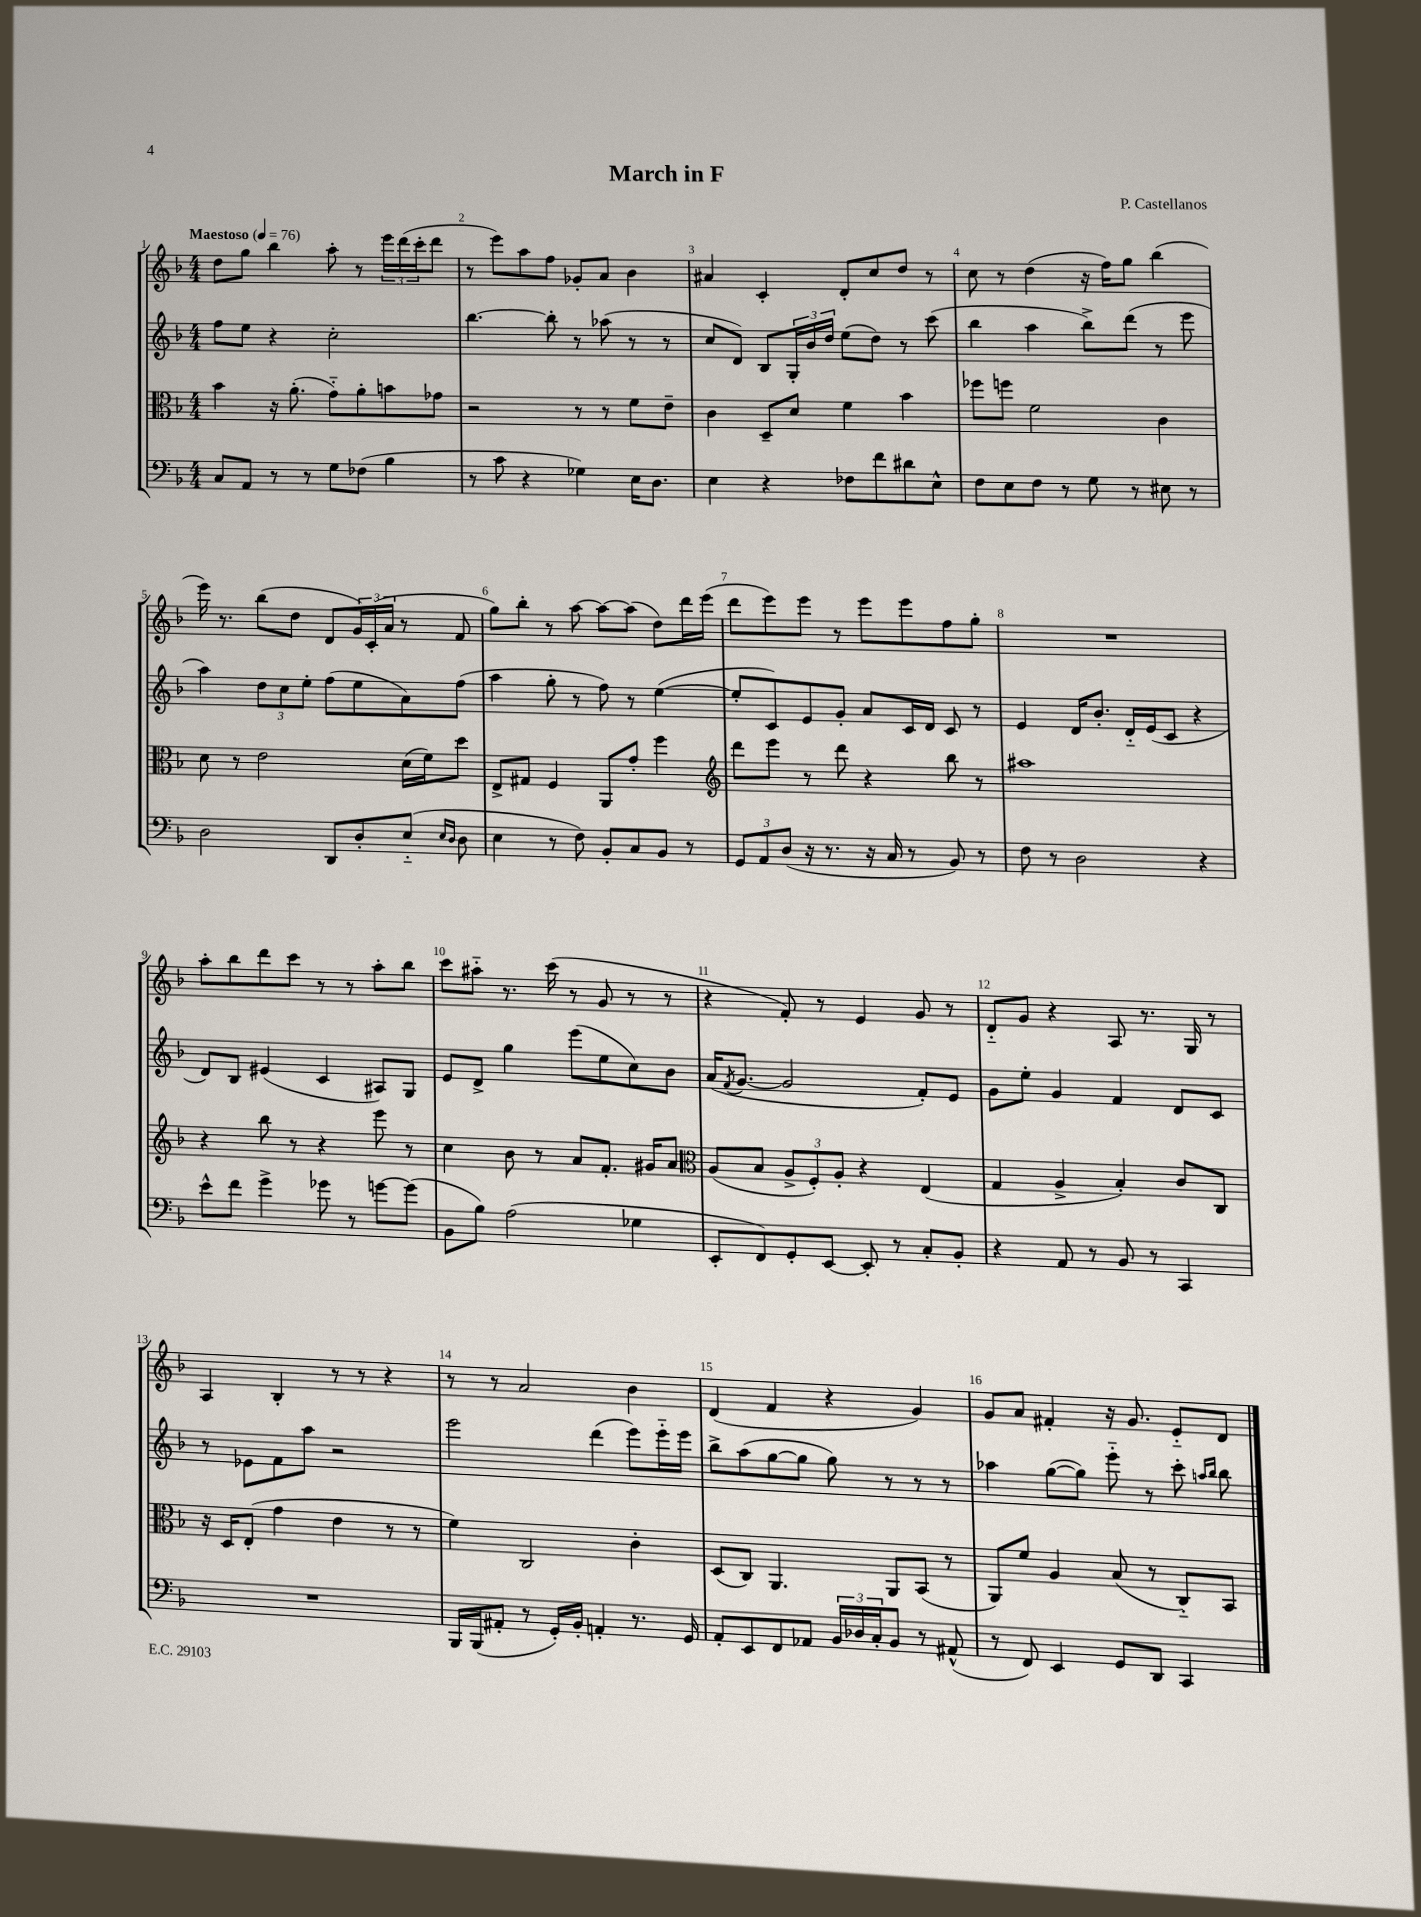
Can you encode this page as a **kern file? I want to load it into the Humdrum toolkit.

**kern	**kern	**kern	**kern
*part4	*part3	*part2	*part1
*staff4	*staff3	*staff2	*staff1
*clefF4	*clefC3	*clefG2	*clefG2
*k[b-]	*k[b-]	*k[b-]	*k[b-]
*M4/4	*M4/4	*M4/4	*M4/4
*MM76	*MM76	*MM76	*MM76
=1	=1	=1	=1
!	!	!	!LO:TX:a:B:t=Maestoso
8C/L	4b-\	8ff\L	8dd\L
8AA/J	.	8ee\J	8gg\J
8r	16r	4r	4bb-\
.	(8.a'\	.	.
8r	.	.	.
8G\L	8g\L)	2cc'\	8aa'\
(8F-X\J	8a'\	.	8r
4B-\	8bn\	.	24eee\LL
.	.	.	(24ddd\
.	.	.	24ccc'\J
.	8g-X\J	.	8ddd\J
=2	=2	=2	=2
8r	2r	[4.bb-\	8r
8c\	.	.	8eee\L)
4r	.	.	8aa\
.	.	8bb-'\]	8ff\J
4G-X\)	8r	8r	8g-X'/L
.	8r	(8aa-X\	8a/J
16E\KL	8f\L	8r	4b-\
8.D\J	.	.	.
.	8e~\J	8r	.
=3	=3	=3	=3
4E\	4c\	8cc/L	4a#X/
.	.	8d/J)	.
4r	8D~/L	8B-/L	4c'/
.	8d/J	24G'/L	.
.	.	24b-/	.
.	.	24dd/JJ	.
8F-X\L	4f\	(8ee\L	8d'/L
8f\	.	8dd\J)	8cc/
8d#X\	4b-\	8r	8dd/J
8E^^\J	.	(8ccc\	8r
=4	=4	=4	=4
8F\L	8ff-X\L	4bb-\	8cc\
8E\	8ffn\J	.	8r
8F\J	2f\	4aa\	(4dd\
8r	.	.	.
8G\	.	8bb-^\L)	16r
.	.	.	16ff\KL)
8r	.	(8ddd\J	8gg\J
8E#X\	4c\	8r	(4bb-\
8r	.	8eee\	.
!!LO:LB:g=z
=5	=5	=5	=5
2D\	8d\	4aa\)	16eee\)
.	.	.	8.r
.	8r	.	.
.	2e\	12dd\L	(8bb-\L
.	.	12cc\	.
.	.	.	8dd\J
.	.	12ee'\J	.
8DD/L	.	(8ff\L	8d/L
8D'/	.	8ee\	24g/L)
.	.	.	(24c'/
.	.	.	24a/JJ
(8E/J	(16d\LL	8a\)	8r
.	16f\J)	.	.
16qqE/LL	.	.	.
16qqD/JJ	.	.	.
8D\	8dd\J	(8ff\J	8f/
=6	=6	=6	=6
4E\	8E^/L	4aa\	8gg\L)
.	8G#X/J	.	8bb-'\J
8r	4F/	8gg'\	8r
8F\)	.	8r	[8aa\
8BB-'/L	8AA/L	8ff\)	8aa\L_
8C/	8g'/J	8r	(8aa\J]
8BB-/J	4ff\	([4ee\	8dd\L)
8r	.	.	16ddd\L
.	.	.	(16eee\JJ
=7	=7	=7	=7
*	*clefG2	*	*
12GG/L	8ddd\L	8ee'/L]	8ddd\L
12AA/	.	.	.
.	8eee\J	8c/)	8eee\)
(12D/J	.	.	.
16r	8r	8e/	8eee\J
8.r	.	.	.
.	8ddd\	8g'/J	8r
16r	4r	8a/L	8eee\L
16C/	.	.	.
8r	.	16c/L	8eee\
.	.	16d/JJ	.
8BB-/)	8bb-\	8c/	8ff\
8r	8r	8r	8gg'\J
=8	=8	=8	=8
8F\	1aa#X	4e/	1r
8r	.	.	.
2D\	.	16d/KL	.
.	.	8.b-'/J	.
.	.	16d/LL	.
.	.	(16e/J	.
.	.	8c/J	.
4r	.	4r	.
!!LO:LB:g=z
=9	=9	=9	=9
8e^^\L	4r	8d/L)	8aa'\L
8f\J	.	8B-/J	8bb-\
4g^\	8bb-\	(4e#X/	8ddd\
.	8r	.	8ccc\J
8g-X\	4r	4c/	8r
8r	.	.	8r
[8gn\L	8eee\	8A#X/L)	8aa'\L
(8g\J]	8r	8G/J	8bb-\J
=10	=10	=10	=10
8BB-\L	4cc\	8e/L	8ccc\L
8B-\J)	.	8d^/J	8aa#X\J
(2A\	8b-\	4gg\	8.r
.	8r	.	.
.	.	.	(16ccc\
.	8a/L	(8eee\L	8r
.	8.f'/J	8ee\	8g/
4G-X\	.	8cc\)	8r
.	16g#X/KL	.	.
.	8a/J	8b-\J	8r
=11	=11	=11	=11
*	*clefC3	*	*
8EE'/L	(8A/L	(16a/KL	4r
.	.	8qf/	.
.	.	[8.g/J	.
8FF/)	8B-/J	.	.
8GG'/	12A^/L	2g/]	8f'/)
.	12F'/)	.	.
[8EE/J	.	.	8r
.	12A'/J	.	.
8EE'/]	4r	.	4e/
8r	.	.	.
8C'/L	(4E/	8f'/L)	8g/
8BB-'/J	.	8e/J	8r
=12	=12	=12	=12
4r	4G/	8g\L	8d/L
.	.	8ee'\J	8g/J
8AA/	4A^/	4g/	4r
8r	.	.	.
8BB-/	4B-'/)	4f/	8A/
8r	.	.	8.r
4CC/	8c/L	8d/L	.
.	.	.	16G/
.	8C/J	8c/J	8r
!!LO:LB:g=z
=13	=13	=13	=13
1r	16r	8r	4A/
.	16D/KL	.	.
.	(8E'/J	8e-X\L	.
.	4g\	8f\	4B-'/
.	.	8aa\J	.
.	4e\	2r	8r
.	.	.	8r
.	8r	.	4r
.	8r	.	.
=14	=14	=14	=14
16BBB-/LL	4f\)	2eee\	8r
(16BBB-/J	.	.	.
8AA#X'/J	.	.	8r
8r	2C/	.	2a/
16GG'/LL)	.	.	.
16BB-'/JJ	.	.	.
4AAn'/	.	(4ddd\	.
8.r	4c'\	8eee\L)	4b-\
.	.	16eee\L	.
16GG/	.	16eee\JJ	.
=15	=15	=15	=15
8AA'/L	(8D/L	8bb-^\L	(4d/
8EE/	8C/J)	(8aa\	.
8FF/	4.AA/	[8gg\	4f/
8AA-X/J	.	8gg\J]	.
24BB-/LL	.	8gg\)	4r
24D-X/	.	.	.
24C'/J	.	.	.
8BB-/J	8AA/L	8r	.
8r	(8BB-/J	8r	4g/)
(8AA#X^^/	8r	8r	.
=16	=16	=16	=16
8r	8AA/L)	4aa-X\	8g/L
8FF/)	8f/J	.	8a/J
4EE/	4A/	([8gg\L	4f#X'/
.	.	8gg\J])	.
8GG/L	(8B-/	8eee\	16r
.	.	.	8.g/
8DD/J	8r	8r	.
4CC/	8C/L)	8ccc'\	8e/L
.	.	16qqaan/LL	.
.	.	16qqbb-/JJ	.
.	8BB-/J	8bb-\	8d/J
==	==	==	==
*-	*-	*-	*-
